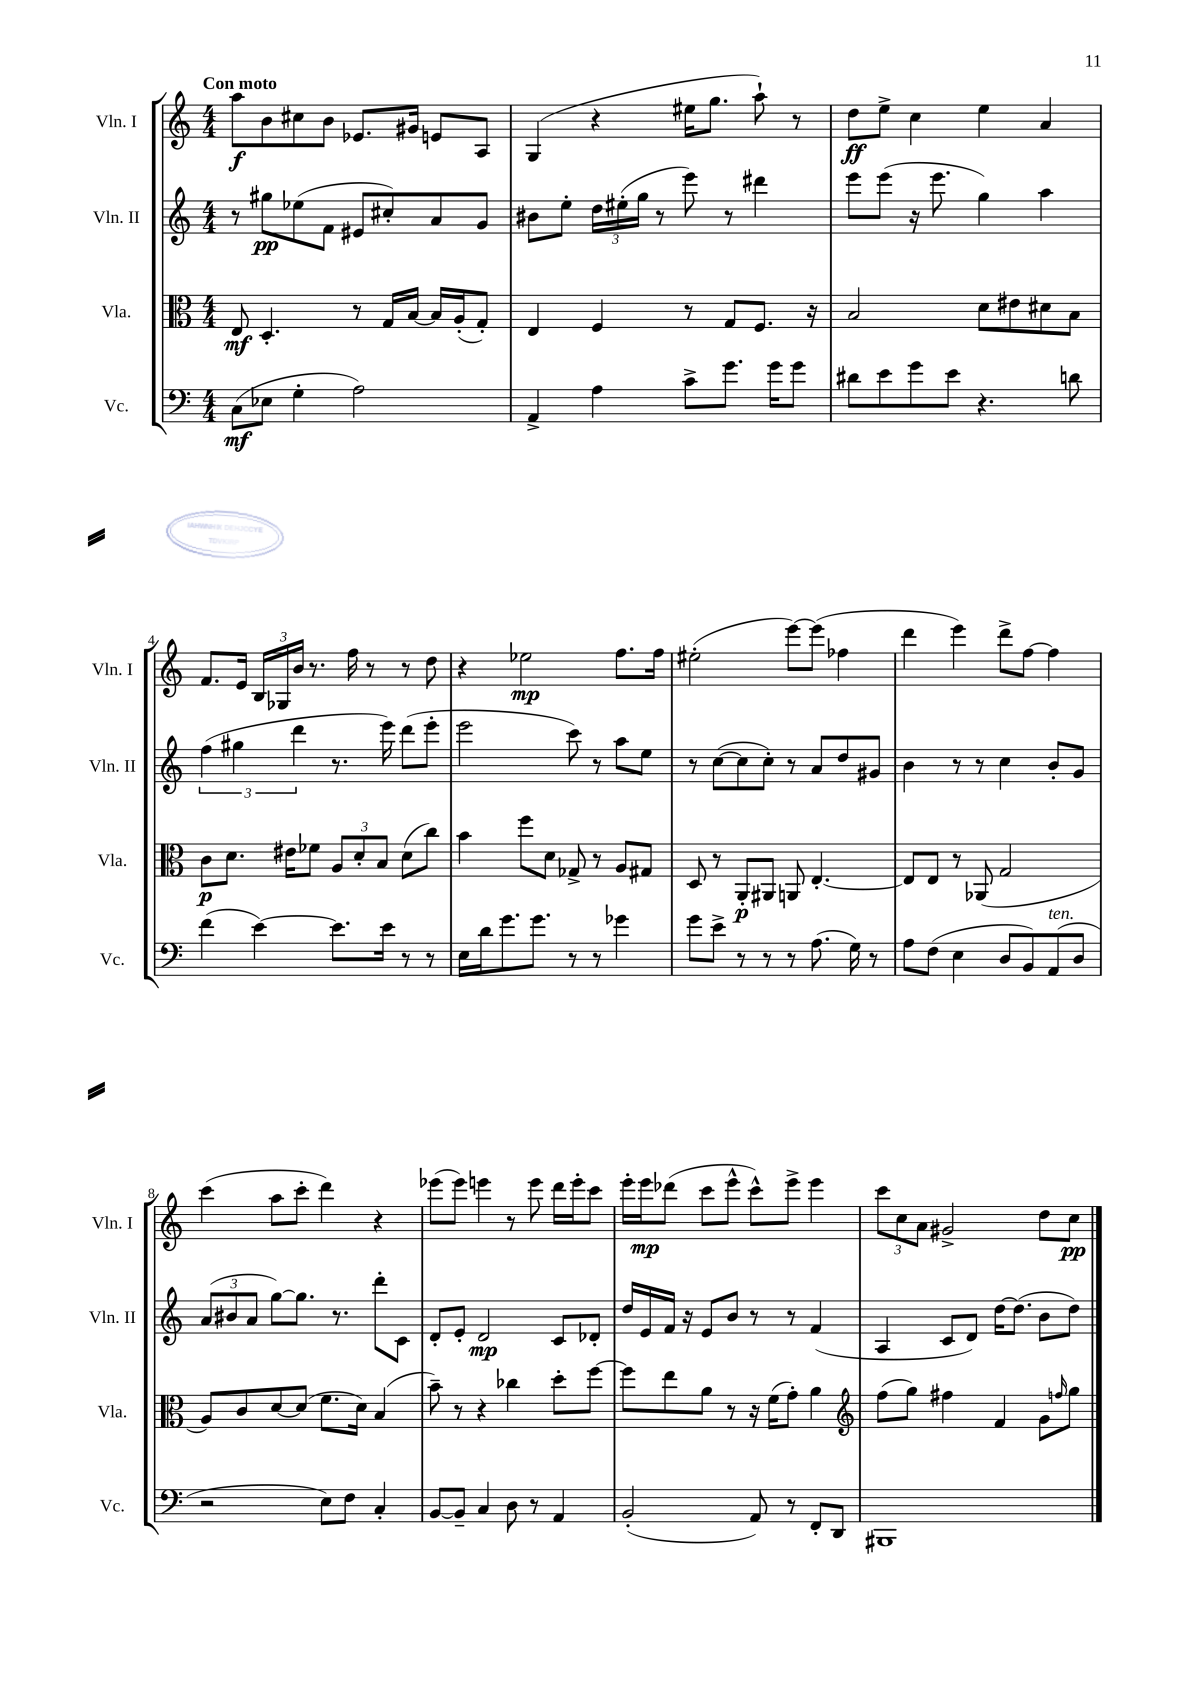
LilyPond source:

<<
\new StaffGroup <<
\new Staff = "s0" \with { instrumentName = "Vln. I" shortInstrumentName = "Vln. I" } {
    \clef treble \key c \major \numericTimeSignature \time 4/4 \tempo "Con moto"
    a''8\f b'8 cis''8 b'8 ees'8. gis'16 e'8 a8 |
    g4( r4 eis''16 g''8. a''8-!) r8 |
    d''8\ff e''8-> c''4 e''4 a'4 |
    f'8. e'16 \tuplet 3/2 { b16 ges16 b'16 } r8. f''16 r8 r8 d''8 |
    r4 ees''2\mp f''8. f''16 |
    eis''2-.( e'''8~) e'''8( fes''4 |
    d'''4 e'''4) d'''8-> f''8~ f''4 |
    c'''4( a''8 c'''8-. d'''4) r4 |
    ees'''8( ees'''8) e'''4 r8 e'''8 d'''16 e'''16-. c'''8 |
    e'''16-. e'''16\mp des'''8( c'''8 e'''8-^ c'''8-^) e'''8-> e'''4 |
    \tuplet 3/2 { c'''8 c''8 a'8 } gis'2-> d''8 c''8\pp \bar "|." |
}
\new Staff = "s1" \with { instrumentName = "Vln. II" shortInstrumentName = "Vln. II" } {
    \clef treble \key c \major \numericTimeSignature \time 4/4
    r8 gis''8\pp ees''8( f'8 eis'8 cis''8-.) a'8 g'8 |
    bis'8 e''8-. \tuplet 3/2 { d''16 eis''16-.( g''16 } r8 e'''8) r8 dis'''4 |
    e'''8 e'''8( r16 e'''8. g''4) a''4 |
    \tuplet 3/2 { f''4( gis''4 d'''4 } r8. e'''16) d'''8( e'''8-. |
    e'''2 c'''8) r8 a''8 e''8 |
    r8 c''8~( c''8 c''8-.) r8 a'8 d''8 gis'8 |
    b'4 r8 r8 c''4 b'8-. g'8 |
    \tuplet 3/2 { a'8( bis'8 a'8 } g''8~) g''8. r8. d'''8-. c'8 |
    d'8-. e'8-. d'2\mp c'8 des'8-. |
    d''16 e'16 f'16 r16 e'8 b'8 r8 r8 f'4( |
    a4 c'8 d'8) d''16~ d''8.( b'8 d''8) \bar "|." |
}
\new Staff = "s2" \with { instrumentName = "Vla." shortInstrumentName = "Vla." } {
    \clef alto \key c \major \numericTimeSignature \time 4/4
    e8\mf d4.-. r8 g16 b16~ b16 a16-.( g8-.) |
    e4 f4 r8 g8 f8. r16 |
    b2 d'8 eis'8 dis'8 b8 |
    c'8\p d'8. eis'16 fes'8 \tuplet 3/2 { a8 d'8-. b8 } d'8( c''8) |
    b'4 f''8 d'8 ges8-> r8 a8 gis8 |
    d8 r8 a,8-.\p ais,8 a,8 e4.~-. |
    e8 e8 r8 aes,8( g2 |
    a8) c'8 d'8~ d'8( f'8. d'16) b4( |
    b'8--) r8 r4 ces''4 d''8-. f''8~ |
    f''8 e''8 a'8 r8 r16 f'16( g'8-.) a'4 |
    \clef treble f''8( g''8) fis''4 f'4 g'8 \grace { f''16 } g''8 \bar "|." |
}
\new Staff = "s3" \with { instrumentName = "Vc." shortInstrumentName = "Vc." } {
    \clef bass \key c \major \numericTimeSignature \time 4/4
    c8\mf( ees8 g4-. a2) |
    a,4-> a4 c'8-> g'8. g'16 g'8 |
    dis'8 e'8 g'8 e'8 r4. d'8 |
    f'4( e'4~) e'8. e'16 r8 r8 |
    e16 d'16 g'8. g'8. r8 r8 ges'4 |
    g'8 e'8-> r8 r8 r8 a8.( g16) r8 |
    a8 f8( e4 d8 b,8) a,8^\markup { \italic "ten." }( d8 |
    r2 e8) f8 c4-. |
    b,8~ b,8-- c4 d8 r8 a,4 |
    b,2-.( a,8) r8 f,8-. d,8 |
    bis,,1 \bar "|." |
}
>>
>>
